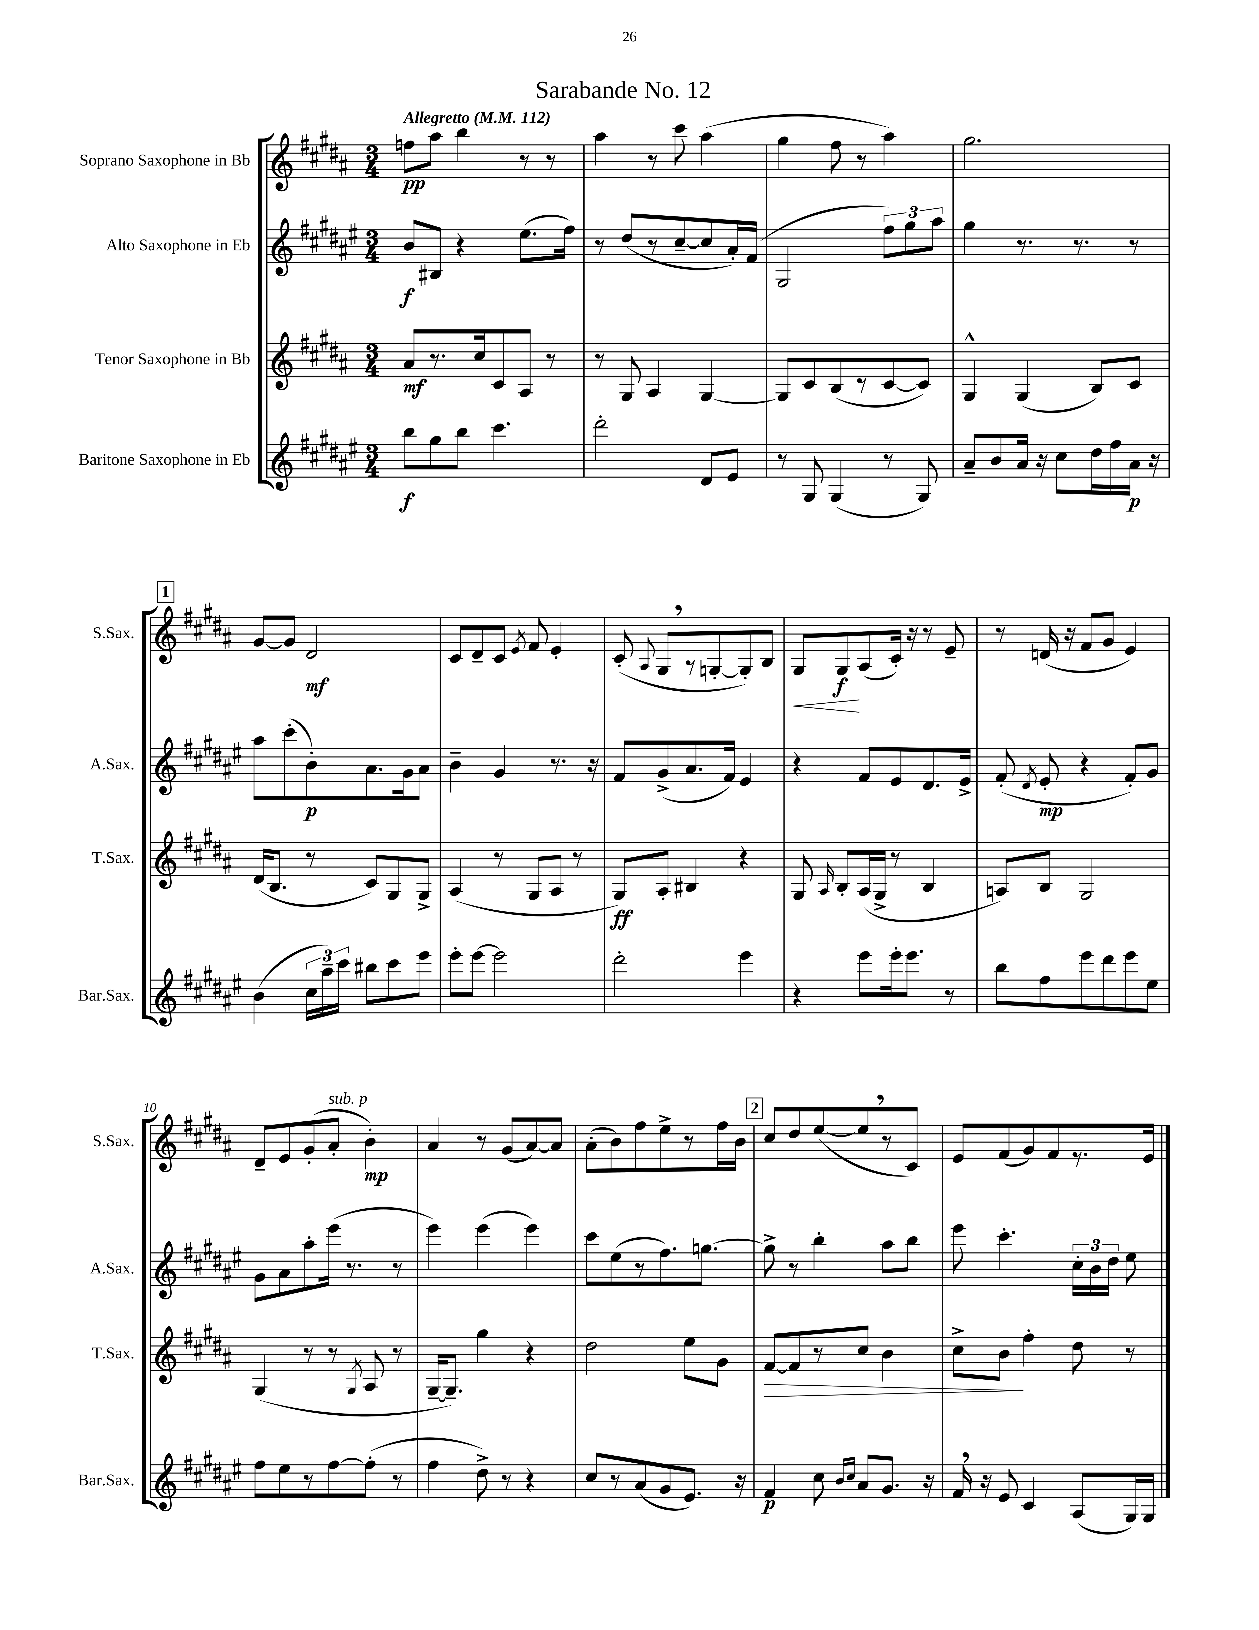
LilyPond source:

\header { title = "Sarabande No. 12" }
<<
\new StaffGroup <<
\new Staff = "s0" \with { instrumentName = "Soprano Saxophone in Bb" shortInstrumentName = "S.Sax." } {
    \clef treble \key b \major \numericTimeSignature \time 3/4 \tempo "Allegretto" 4 = 112
    \autoBeamOff f''8[\pp ais''8] b''4 r8 r8 |
    ais''4 r8 cis'''8 ais''4( |
    gis''4 fis''8 r8 ais''4) |
    gis''2. |
    \mark \markup { \box "1" } gis'8[~ gis'8] dis'2\mf |
    cis'8[ dis'8-- cis'8] \acciaccatura { e'8 } fis'8 e'4-. |
    cis'8-.( \appoggiatura { ais8 } gis8[ \breathe r8 g8~-. g8-.) b8] |
    gis8[\< gis8\f\! ais8( cis'16]-.) r16 r8 e'8-- |
    r8 d'16( r16 fis'8[ gis'8] e'4) |
    dis'8[-- e'8 gis'8-.( ais'8]-.^\markup { \italic "sub. p" } b'4-.\mp) |
    ais'4 r8 gis'8[( ais'8~) ais'8] |
    ais'8[-.( b'8) fis''8 e''8-> r8 fis''16 b'16] |
    \mark \markup { \box "2" } cis''8[ dis''8 e''8~( e''8 \breathe r8 cis'8]) |
    e'8[ fis'8( gis'8) fis'8 r8. e'16] \bar "|." |
}
\new Staff = "s1" \with { instrumentName = "Alto Saxophone in Eb" shortInstrumentName = "A.Sax." } {
    \clef treble \key fis \major \numericTimeSignature \time 3/4
    \autoBeamOff b'8[\f bis8] r4 eis''8.[( fis''16]) |
    r8 dis''8[( r8 cis''8~-- cis''8 ais'16-.) fis'16]( |
    gis2 \tuplet 3/2 { fis''8[) gis''8 ais''8] } |
    gis''4 r8. r8. r8 |
    \mark \markup { \box "1" } ais''8[ cis'''8-.( b'8-.\p) ais'8. gis'16 ais'8] |
    b'4-- gis'4 r8. r16 |
    fis'8[ gis'8->( ais'8. fis'16]) eis'4 |
    r4 fis'8[ eis'8 dis'8. eis'16]-> |
    fis'8-.( \acciaccatura { dis'8 } eis'8-.\mp r4 fis'8[-.) gis'8] |
    gis'8[ ais'8 ais''8-. eis'''16]( r8. r8 |
    eis'''4) eis'''4( eis'''4) |
    cis'''8[ eis''8( r8 fis''8.) g''8.]~ |
    \mark \markup { \box "2" } g''8-> r8 b''4-. ais''8[ b''8] |
    eis'''8 cis'''4.-. \tuplet 3/2 { cis''16[-. b'16 dis''16] } eis''8 \bar "|." |
}
\new Staff = "s2" \with { instrumentName = "Tenor Saxophone in Bb" shortInstrumentName = "T.Sax." } {
    \clef treble \key b \major \numericTimeSignature \time 3/4
    \autoBeamOff ais'8[\mf r8. cis''16 cis'8 ais8] r8 |
    r8 gis8 ais4 gis4~ |
    gis8[ cis'8 b8( r8 cis'8~ cis'8]) |
    gis4-^ gis4( b8[) cis'8] |
    \mark \markup { \box "1" } dis'16[( b8.] r8 cis'8[) gis8 gis8]-> |
    ais4( r8 gis8[ ais8] r8 |
    gis8[\ff) ais8]-. bis4 r4 |
    gis8 \grace { ais16 } b8[-. ais16( gis16]-> r8 b4 |
    a8[) b8] gis2 |
    gis4( r8 r8 \acciaccatura { gis8 } ais8 r8 |
    gis16[~-- gis8.]--) gis''4 r4 |
    dis''2 e''8[ gis'8] |
    \mark \markup { \box "2" } fis'8[~\> fis'8 r8 cis''8] b'4 |
    cis''8[-> b'8]\! fis''4-. dis''8 r8 \bar "|." |
}
\new Staff = "s3" \with { instrumentName = "Baritone Saxophone in Eb" shortInstrumentName = "Bar.Sax." } {
    \clef treble \key fis \major \numericTimeSignature \time 3/4
    \autoBeamOff b''8[\f gis''8 b''8] cis'''4. |
    dis'''2-. dis'8[ eis'8] |
    r8 gis8 gis4( r8 gis8) |
    ais'8[-- b'8 ais'16] r16 cis''8[ dis''16 fis''16 ais'16]\p r16 |
    \mark \markup { \box "1" } b'4( \tuplet 3/2 { cis''16[ ais''16--) cis'''16] } bis''8[ cis'''8 eis'''8] |
    eis'''8[-. eis'''8]~ eis'''2 |
    dis'''2-. eis'''4 |
    r4 eis'''8[ eis'''16-. eis'''8.] r8 |
    b''8[ fis''8 eis'''8 dis'''8 eis'''8 eis''8] |
    fis''8[ eis''8 r8 fis''8~ fis''8]-.( r8 |
    fis''4 dis''8->) r8 r4 |
    cis''8[ r8 ais'8( gis'8 eis'8.]) r16 |
    \mark \markup { \box "2" } fis'4\p cis''8 \grace { b'16[ cis''16] } ais'8[ gis'8.] r16 |
    fis'16 \breathe r16 eis'8 cis'4 ais8[( gis16) gis16] \bar "|." |
}
>>
>>
